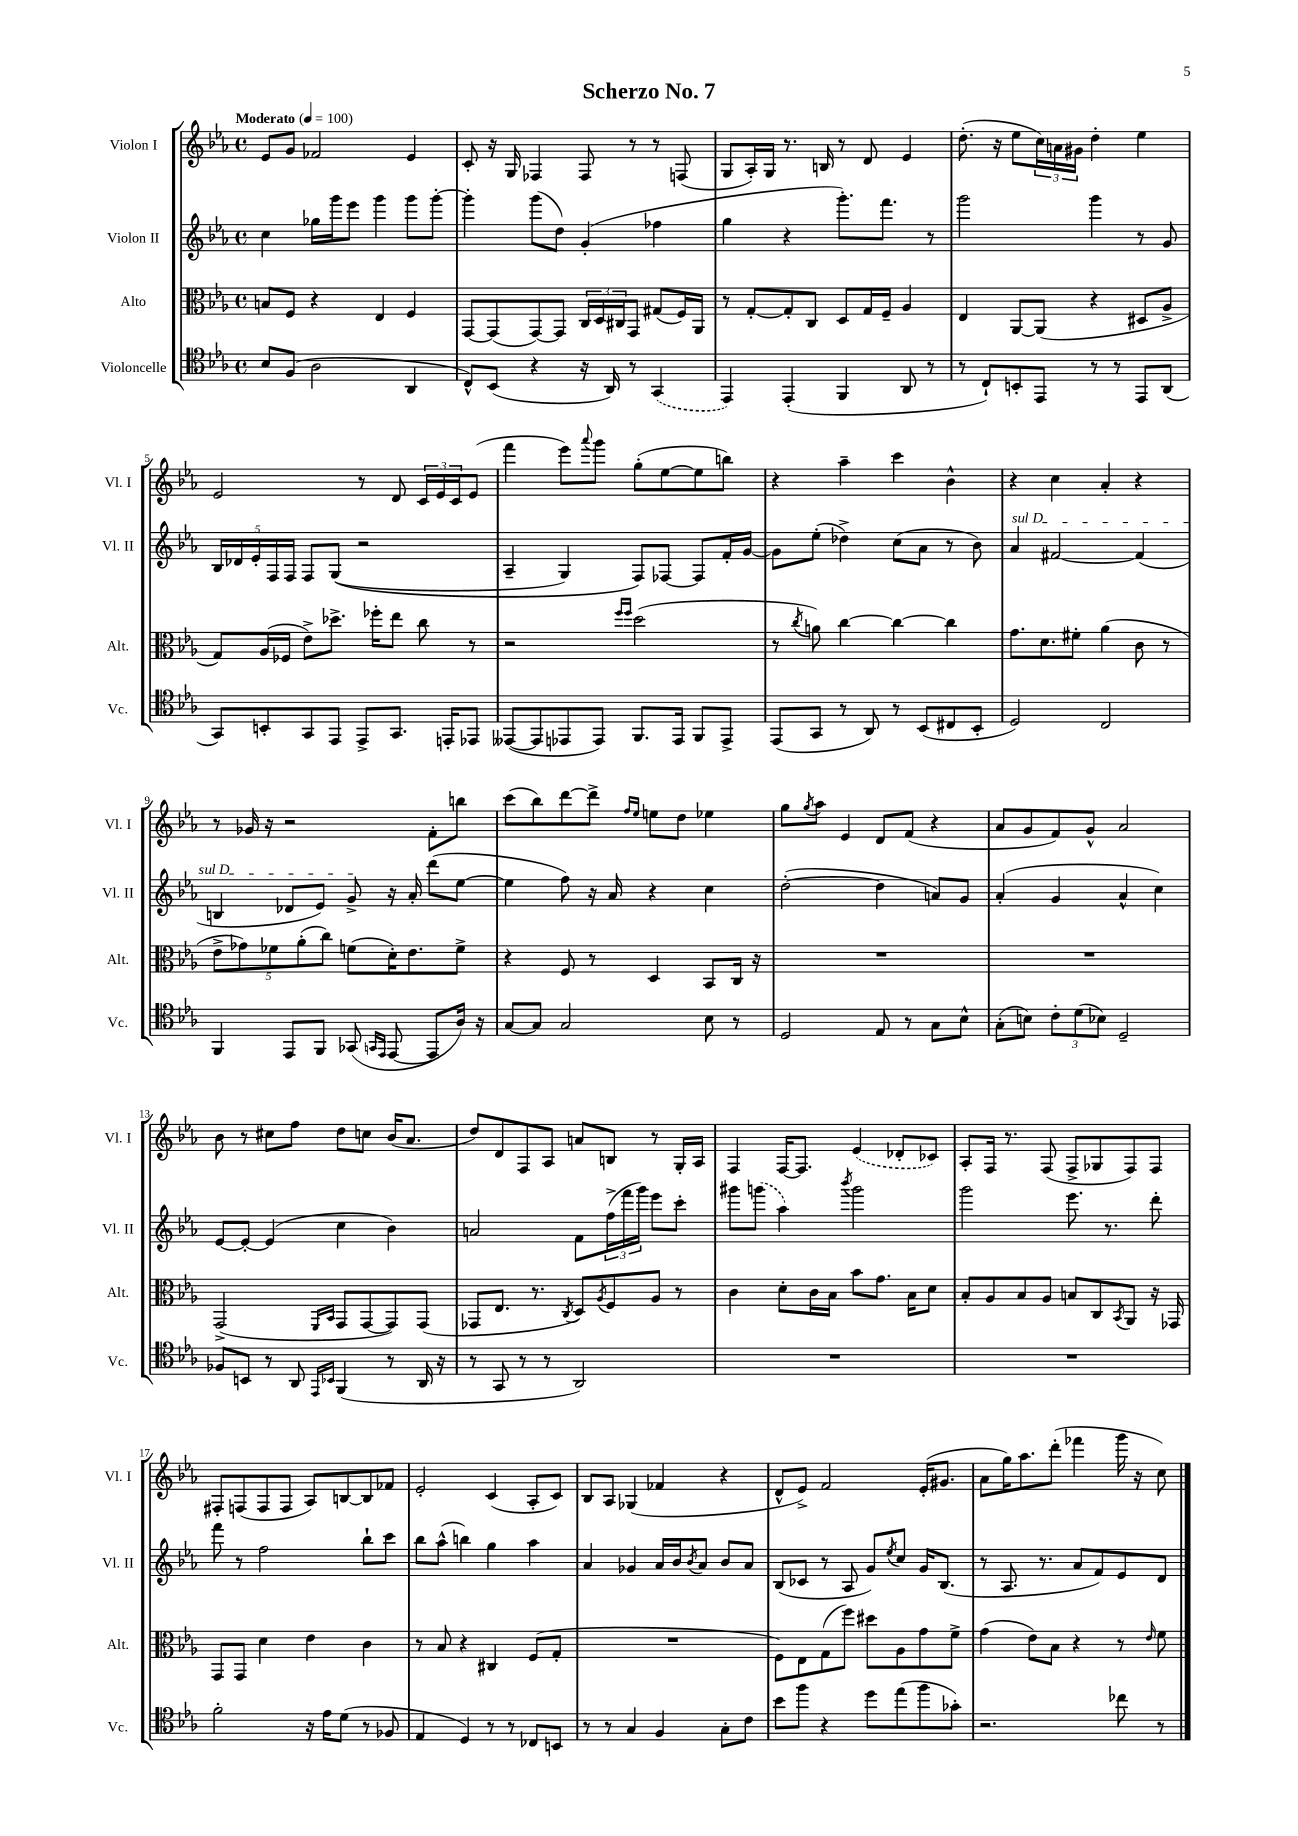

**kern	**kern	**kern	**kern
*part4	*part3	*part2	*part1
*staff4	*staff3	*staff2	*staff1
*I"Violoncelle	*I"Alto	*I"Violon II	*I"Violon I
*I'Vc.	*I'Alt.	*I'Vl. II	*I'Vl. I
*clefC4	*clefC3	*clefG2	*clefG2
*k[b-e-a-]	*k[b-e-a-]	*k[b-e-a-]	*k[b-e-a-]
*M4/4	*M4/4	*M4/4	*M4/4
*met(c)	*met(c)	*met(c)	*met(c)
*MM100	*MM100	*MM100	*MM100
=1	=1	=1	=1
!	!	!	!LO:TX:a:B:t=Moderato
8B-/L	8Bn/L	4cc\	8e-/L
(8F/J	8F/J	.	8g/J
2A-\	4r	16gg-X\LL	2f-X/
.	.	16ggg\J	.
.	.	8eee-\J	.
.	4E-/	4ggg\	.
4AA-/	4F/	8ggg\L	4e-/
.	.	[8ggg'\J	.
=2	=2	=2	=2
8C^^/L)	[8GG/L	4ggg'\]	8c'/
(8BB-/J	(8GG/]	.	16r
.	.	.	16G/
4r	[8GG/)	(8ggg\L	4F-X/
.	8GG/J]	8dd\J)	.
16r	24C/LL	(4g'/	8F-/
.	24D/	.	.
16AA-/)	.	.	.
.	24C#X/J	.	.
8r	8GG/J	.	8r
(4GG/	(8G#X/L	4ff-X\	8r
.	16F/L)	.	(8Fn/
.	16AA-/JJ	.	.
=3	=3	=3	=3
4EE-/)	8r	4gg\	8G/L
.	[8G'/L	.	16A-'/L)
.	.	.	16G/JJ
(4EE-'/	8G'/]	4r	8.r
.	8C/J	.	.
.	.	.	16Bn/
4FF/	8D/L	8.ggg'\L)	8r
.	16G/L	.	8d/
.	16F~/JJ	8.fff\J	.
8AA-/	4A-/	.	4e-/
8r	.	8r	.
=4	=4	=4	=4
8r	4E-/	2ggg\	(8.dd'\
8C`/L)	.	.	.
.	.	.	16r
8BBn'/	[8AA-/L	.	8ee-\L
8EE-/J	(8AA-/J]	.	24cc\L)
.	.	.	24an\
.	.	.	24g#X\JJ
8r	4r	4ggg\	4dd'\
8r	.	.	.
8EE-/L	8D#X/L	8r	4ee-\
(8AA-/J	8A-^/J	8g/	.
!!LO:LB:g=z
=5	=5	=5	=5
8GG/L)	8G/L)	20B-/LL	2e-/
.	.	20d-X/	.
.	.	20e-'/	.
8BBn'/	(16A-/L	.	.
.	.	20F/	.
.	16F-X/JJ	.	.
.	.	20F/JJ	.
8GG/	8e-^\L)	8F/L	.
8EE-/J	8.dd-X^\J	((8G/J	.
8EE-^/L	.	2r	8r
.	16ff-X'\KL	.	.
8.GG/J	8ee-\J	.	8d/
.	8cc\	.	24c/LL
.	.	.	24e-/
16EEn'/KL	.	.	.
.	.	.	24c/J
8EE-X/J	8r	.	(8e-/J
=6	=6	=6	=6
([8EE--X/L	2r	4A-~/	4fff\
8EE--/]	.	.	.
8EE-X/	.	4G/)	8eee-\L)
.	.	.	8qqaaa-/
8EE-/J)	.	.	8ggg\J
.	16qqff/LL	.	.
.	16qqff/JJ	.	.
8.FF/L	(2dd\	8F/L)	(8gg'\L
.	.	[8F-X/J	[8ee-\
16EE-/Jk	.	.	.
8FF/L	.	8F-/L]	8ee-\]
8EE-^/J	.	16f'/L	8bbn\J)
.	.	[16g/JJ	.
=7	=7	=7	=7
(8EE-/L	8r	8g\L]	4r
.	8qcc/	.	.
8GG/J	8an\)	(8ee-'\J	.
8r	[4cc\	4dd-X^\)	4aa-~\
8AA-/)	.	.	.
8r	4cc\_	(8cc\L	4ccc\
(8BB-/L	.	8a-\J	.
8C#X/	4cc\]	8r	4b-^^\
8BB-'/J	.	8b-\)	.
=8	=8	=8	=8
!	!	!LO:TX:a:i:t=sul D	!
2D/)	8.g\L	4a-/	4r
.	8.d\	.	.
.	.	[2f#X/	4cc\
.	8f#X'\J	.	.
2C/	(4a-\	.	4a-'/
.	8c\	(4f#/]	4r
.	8r	.	.
!!LO:LB:g=z
=9	=9	=9	=9
4FF/	10e-^\L	4Bn/	8r
.	10g-X\)	.	.
.	.	.	16g-X/
.	.	.	16r
.	10f-X\	.	.
8EE-/L	.	8d-X/L	2r
.	(10a-'\	.	.
8FF/J	.	8e-/J)	.
.	10cc\J)	.	.
(8GG-X/	(8fn\L	8g^/	.
16qqGGn/LL	.	.	.
16qqEE-/JJ	.	.	.
[8EE-/	16d'\K)	16r	.
.	8.e-\	16a-'/	.
8EE-/L]	.	(8ddd\L	8f'\L
16A-/Jk)	8f^\J	[8ee-\J	8bbn\J
16r	.	.	.
=10	=10	=10	=10
[8G/L	4r	4ee-\]	(8ccc\L
8G/J]	.	.	8bb-\)
2G/	8F/	8ff\)	[8ddd\
.	8r	16r	8ddd^\J]
.	.	16a-/	.
.	.	.	16qqff/LL
.	.	.	16qqee-/JJ
.	4D/	4r	8een\L
.	.	.	8dd\J
8B-\	8BB-/L	4cc\	4ee-X\
8r	16C/Jk	.	.
.	16r	.	.
=11	=11	=11	=11
2D/	1r	([2dd'\	8gg\L
.	.	.	8qgg/
.	.	.	8aa-\J
.	.	.	4e-/
8E-/	.	4dd\]	8d/L
8r	.	.	(8f/J
8G\L	.	8an/L)	4r
8B-^^\J	.	8g/J	.
=12	=12	=12	=12
(8G'\L	1r	(4a-'/	8a-/L
8Bn\J)	.	.	8g/
12c'\L	.	4g/	8f/)
(12d\	.	.	.
.	.	.	8g^^/J
12B-X\J)	.	.	.
2D~/	.	4a-^^/	2a-/
.	.	4cc\)	.
!!LO:LB:g=z
=13	=13	=13	=13
8F-X/L	(2GG^/	[8e-/L	8b-\
8BBn/J	.	8e-'/J_	8r
8r	.	(4e-/]	8cc#X\L
8AA-/	.	.	8ff\J
16qqEE-/LL	16qqFF/LL	.	.
16qqBB-X/JJ	16qqBB-/JJ	.	.
(4FF/	8GG/L	4cc\	8dd\L
.	[8GG/	.	8ccn\J
8r	8GG/])	4b-\)	(16b-/KL
.	.	.	8.a-/J
16AA-/	(8GG/J	.	.
16r	.	.	.
=14	=14	=14	=14
8r	8GG-X/L	2an/	8dd/L)
8GG/	8.E-/J	.	8d/
8r	.	.	8F/
.	8.r	.	.
8r	.	.	8A-/J
.	8qC/	.	.
2AA-/)	8D/L)	8f\L	8an/L
.	8qA-/	.	.
.	8F/	(24ff^\L	8Bn/J
.	.	24fff\	.
.	.	24ggg\JJ)	.
.	8A-/J	8eee-\L	8r
.	8r	8ccc'\J	16G'/LL
.	.	.	16A-/JJ
=15	=15	=15	=15
1r	4c\	8ggg#X\L	4F/
.	.	(8gggn\J	.
.	8d'\L	4aa-\)	[16F/KL
.	.	.	8.F/J]
.	16c\L	.	.
.	16B-\JJ	.	.
.	.	8qbbb-/	.
.	8b-\L	2ggg\	(4e-/
.	8.g\J	.	.
.	.	.	8d-X'/L
.	16B-\KL	.	.
.	8d\J	.	8c-X/J)
=16	=16	=16	=16
1r	8B-'/L	2ggg\	8A-'/L
.	8A-/	.	16F/Jk
.	.	.	8.r
.	8B-/	.	.
.	8A-/J	.	(8F/
.	8Bn/L	8.eee-\	8F^/L
.	8C/	.	8G-X/
.	.	8.r	.
.	8qBB-/	.	.
.	8AA-/J	.	8F/)
.	16r	8ddd'\	8F/J
.	16GG-X/	.	.
!!LO:LB:g=z
=17	=17	=17	=17
2f'\	8GG/L	8fff\	8F#X'/L
.	8GG/J	8r	(8Fn/
.	4d\	2ff\	8F/
.	.	.	8F/J
16r	4e-\	.	8A-/L)
16e-\KL	.	.	.
(8d\J	.	.	[8Bn/
8r	4c\	8bb-`\L	8B/]
8F-X/	.	8ccc\J	8f-X/J
=18	=18	=18	=18
4E-/	8r	8bb-\L	2e-'/
.	8B-/	(8aa-^^\J	.
4D/)	4r	4bbn\)	.
8r	4C#X/	4gg\	(4c/
8r	.	.	.
8C-X/L	(8F/L	4aa-\	8A-'/L
8BBn/J	8G'/J	.	8c/J)
=19	=19	=19	=19
8r	1r	4a-/	8B-/L
8r	.	.	8A-/J
4G/	.	4g-X/	(4G-X/
4F/	.	16a-/LL	4f-X/
.	.	16b-/J	.
.	.	8qb-/	.
.	.	8a-/J	.
8G'\L	.	8b-/L	4r
8c\J	.	8a-/J	.
=20	=20	=20	=20
8b-\L	8F\L)	(8B-/L	8d^^/L
8ff\J	8E-\	8c-X/J	8e-^/J)
4r	(8G\	8r	2f/
.	8ff\J)	8A-/	.
8dd\L	8dd#X\L	8g/L)	.
.	.	8qee-/	.
(8ee-\	8A-\	8cc/J	.
8ff\	8g\	16g/KL	(16e-'/KL
.	.	(8.B-/J	8.g#X/J
8g-X'\J)	8f^\J	.	.
=21	=21	=21	=21
2.r	(4g\	8r	8a-\L
.	.	8.A-/	16gg\K)
.	.	.	8.aa-\
.	8e-\L)	.	.
.	.	8.r	.
.	8B-\J	.	(8ddd'\J
.	4r	8a-/L	4fff-X\
.	.	8f/)	.
8cc-X\	8r	8e-/	16ggg\
.	.	.	16r
.	16qqe-/	.	.
8r	8f\	8d/J	8cc\)
==	==	==	==
*-	*-	*-	*-
